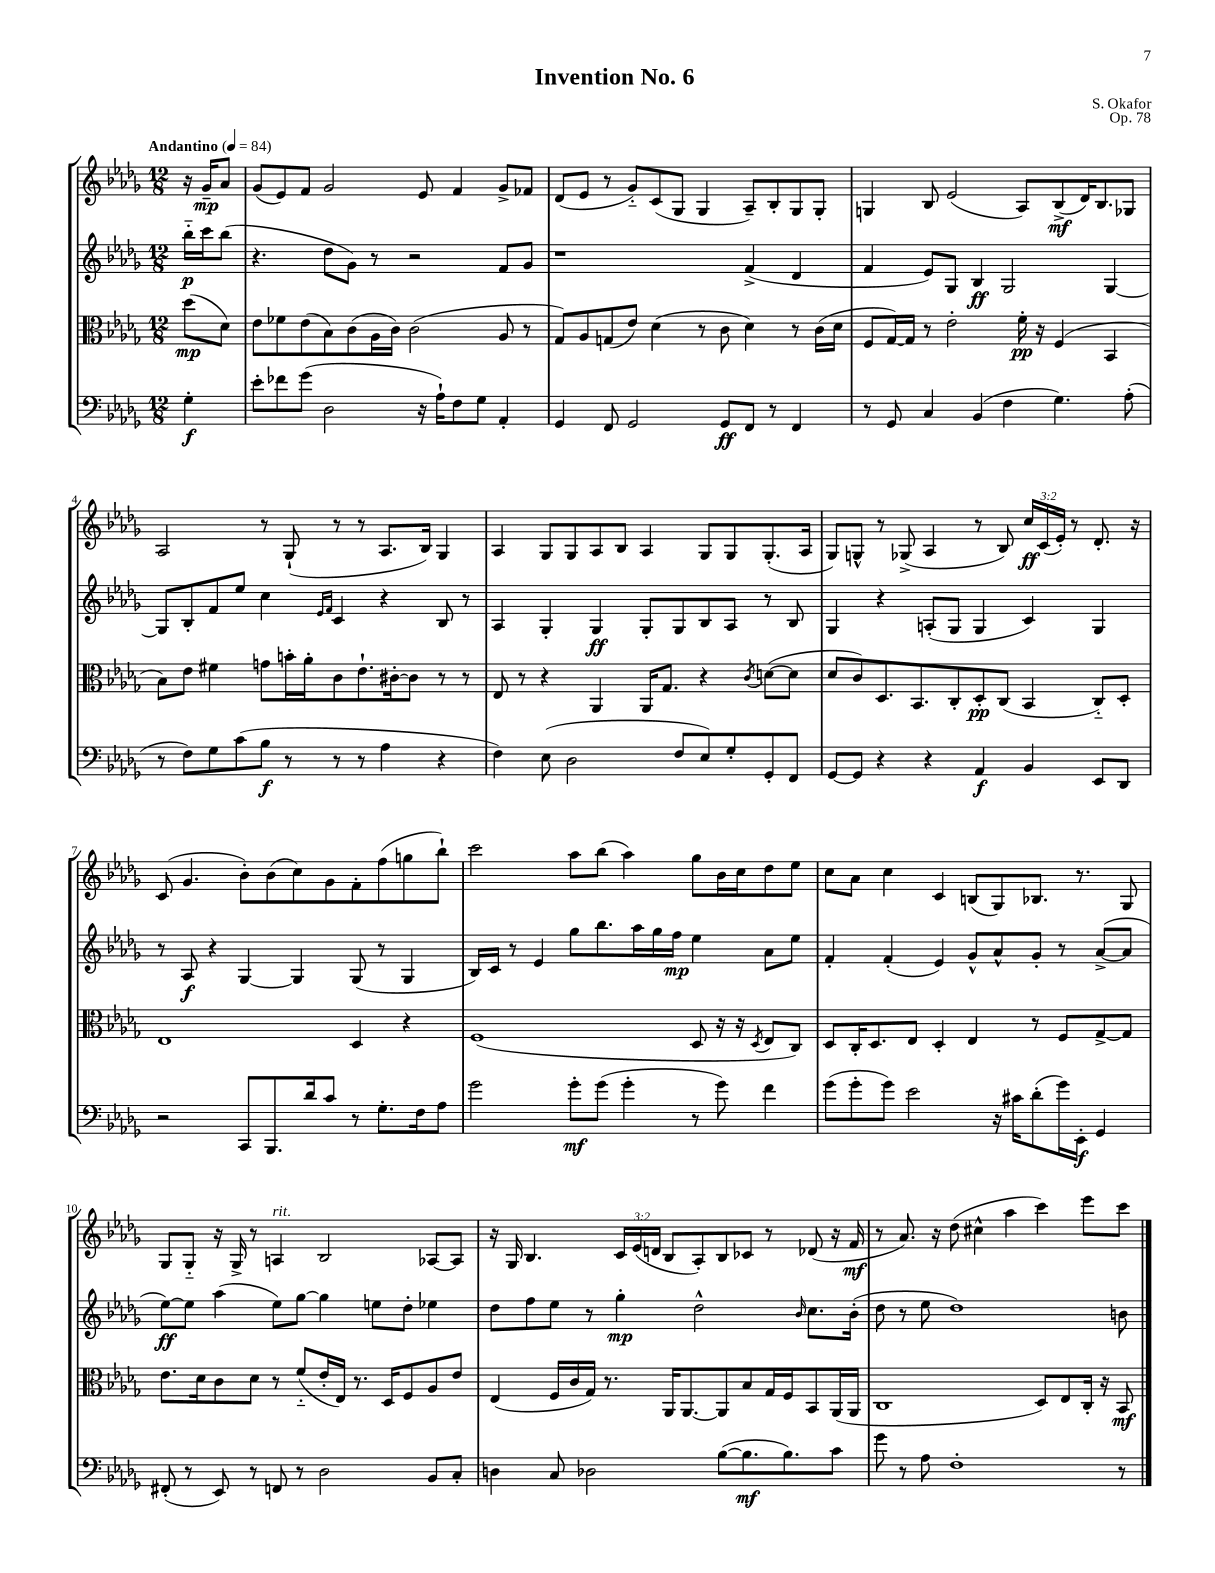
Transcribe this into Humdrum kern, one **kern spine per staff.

**kern	**kern	**kern	**kern
*staff4	*staff3	*staff2	*staff1
*clefF4	*clefC3	*clefG2	*clefG2
*k[b-e-a-d-g-]	*k[b-e-a-d-g-]	*k[b-e-a-d-g-]	*k[b-e-a-d-g-]
*M12/8	*M12/8	*M12/8	*M12/8
*MM84	*MM84	*MM84	*MM84
4G-'	(8dd-	16bb-'~	16r
.	.	16ccc	16g-~
.	8d-)	(8bb-	8a-
=	=	=	=
8e-'	8e-	4.r	(8g-
8f-	8f-	.	8e-)
(8g-	(8e-	.	8f
2D-	8B-)	8dd-	2g-
.	(8c	8g-)	.
.	16A-	8r	.
.	16c)	.	.
.	(2c	2r	.
16r	.	.	8e-
16A-`)	.	.	.
8F	.	.	4f
8G-	.	.	.
4AA-'	8A-	8f	8g-^
.	8r	8g-	8f-
=	=	=	=
4GG-	8G-)	1r	(8d-
.	8A-	.	8e-
8FF	(8G	.	8r
2GG-	8e-)	.	8g-'~)
.	(4d-	.	(8c
.	.	.	8G-
.	8r	.	4G-
8GG-	8c	.	.
8FF	4d-)	(4f^	8A-~)
8r	.	.	8B-'
4FF	8r	4d-	8G-
.	(16c	.	8G-'
.	16d-	.	.
=	=	=	=
8r	8F	4f	4G
8GG-	[16G-)	.	.
.	16G-]	.	.
4C	8r	8e-)	8B-
.	2e-'	8G-	(2e-
(4BB-	.	4B-	.
4F	.	2G-	.
.	16f'	.	8A-)
.	16r	.	.
4.G-)	(4F	.	(8B-^
.	.	.	16d-)
.	.	.	8.B-
.	4BB-	[4G-	.
(8A-'	.	.	8G-
=	=	=	=
8r	8B-)	8G-]	2A-
8F)	8e-	8B-'	.
8G-	4f#	8f	.
(8c	.	8ee-	.
8B-	8g	4cc	8r
8r	16b'	.	(8G-`
.	16a-'	.	.
.	.	16qqe-	.
.	.	16qqf	.
8r	8c	4c	8r
8r	8.e-`	.	8r
4A-	.	4r	8.A-
.	[16c#'	.	.
.	8c#]	.	.
.	.	.	16B-)
4r	8r	8B-	4G-
.	8r	8r	.
=	=	=	=
4F)	8E-	4A-	4A-
.	8r	.	.
(8E-	4r	4G-'	8G-
2D-	.	.	8G-
.	4AA-	4G-	8A-
.	.	.	8B-
.	16AA-	8G-'	4A-
.	8.G-	.	.
8F	.	8G-	.
8E-)	4r	8B-	8G-
8G-'	.	8A-	8G-
.	8qc	.	.
8GG-'	([8d	8r	(8.G-'
8FF	8d]	8B-	.
.	.	.	16A-
=	=	=	=
[8GG-	8d-	4G-	8G-)
8GG-]	8c)	.	8G^^
4r	8.D-	4r	8r
.	.	.	(8G-^
.	8.BB-	.	.
4r	.	(8A'	4A-
.	8C'	8G-	.
4AA-	8D-'	4G-	8r
.	(8C	.	8B-)
4BB-	4BB-	4c)	24cc
.	.	.	(24c
.	.	.	24e-')
.	.	.	8r
8EE-	8C'~)	4G-	8.d-'
8DD-	8D-'	.	.
.	.	.	16r
=	=	=	=
2r	1E-	8r	(8c
.	.	8A-	4.g-
.	.	4r	.
8CC	.	[4G-	8b-')
8.BBB-	.	.	(8b-
.	.	4G-]	8cc)
16d-	.	.	.
8c	.	.	8g-
8r	4D-	(8G-	8f'
8.G-'	.	8r	(8ff
.	4r	4G-	8gg
16F	.	.	.
8A-	.	.	8bb-`)
=	=	=	=
2g-	(1F	16B-)	2ccc
.	.	16c	.
.	.	8r	.
.	.	4e-	.
8g-'	.	8gg-	8aa-
(8g-	.	8.bb-	(8bb-
4g-'	.	.	4aa-)
.	.	16aa-	.
.	.	16gg-	.
.	.	16ff	.
8r	8D-	4ee-	8gg-
8g-)	16r	.	16b-
.	16r	.	16cc
.	8qD-	.	.
4f	8E-	8a-	8dd-
.	8C)	8ee-	8ee-
=	=	=	=
(8g-	8D-	4f'	8cc
8g-'	16C'	.	8a-
.	8.D-	.	.
8g-)	.	(4f'	4cc
2e-	8E-	.	.
.	4D-'	4e-)	4c
.	4E-	8g-^^	(8B
16r	.	8a-^^	8G-)
16c#	.	.	.
(8d-'	8r	8g-'	8.B-
16g-)	8F	8r	.
16EE-'	.	.	8.r
4GG-	[8G-^	([8a-^	.
.	8G-]	8a-]	8G-
=	=	=	=
(8FF#'	8.e-	[8ee-)	8G-
8r	.	8ee-]	8G-'~
.	16d-	.	.
8EE-)	8c	(4aa-	16r
.	.	.	16G-^
8r	8d-	.	8r
8FF	8r	8ee-)	4A
8r	(8f'~	[8gg-	.
2D-	16e-'	4gg-]	2B-
.	16E-)	.	.
.	8.r	.	.
.	.	8ee	.
.	16D-	.	.
.	8F	8dd-'	.
8BB-	8A-	4ee-	[8A-
8C'	8e-	.	8A-]
=	=	=	=
4D	(4E-	8dd-	16r
.	.	.	16G-
.	.	8ff	4.B-
8C	16F	8ee-	.
.	16c	.	.
2D-	16G-)	8r	.
.	8.r	.	.
.	.	4gg-'	24c
.	.	.	(24e-
.	.	.	24d
.	16AA-	.	8B-
.	[8.AA-	.	.
.	.	2dd-^^	8A-')
([8B-	8AA-]	.	8B-
8.B-]	8B-	.	8c-
.	16G-	.	8r
8.B-)	16F	.	.
.	.	16qqb-	.
.	8BB-	8.cc	(8d-
8c	(16AA-	.	16r
.	16AA-	(16b-'	16f
=	=	=	=
8g-	1C	8dd-	8r
8r	.	8r	8.a-)
8A-	.	8ee-	.
.	.	.	16r
1F'	.	1dd-)	(8dd-
.	.	.	4cc#^^
.	.	.	4aa-
.	8D-)	.	4ccc)
.	8E-	.	.
.	16C'	.	8eee-
.	16r	.	.
8r	8BB-	8b	8ccc
==	==	==	==
*-	*-	*-	*-
